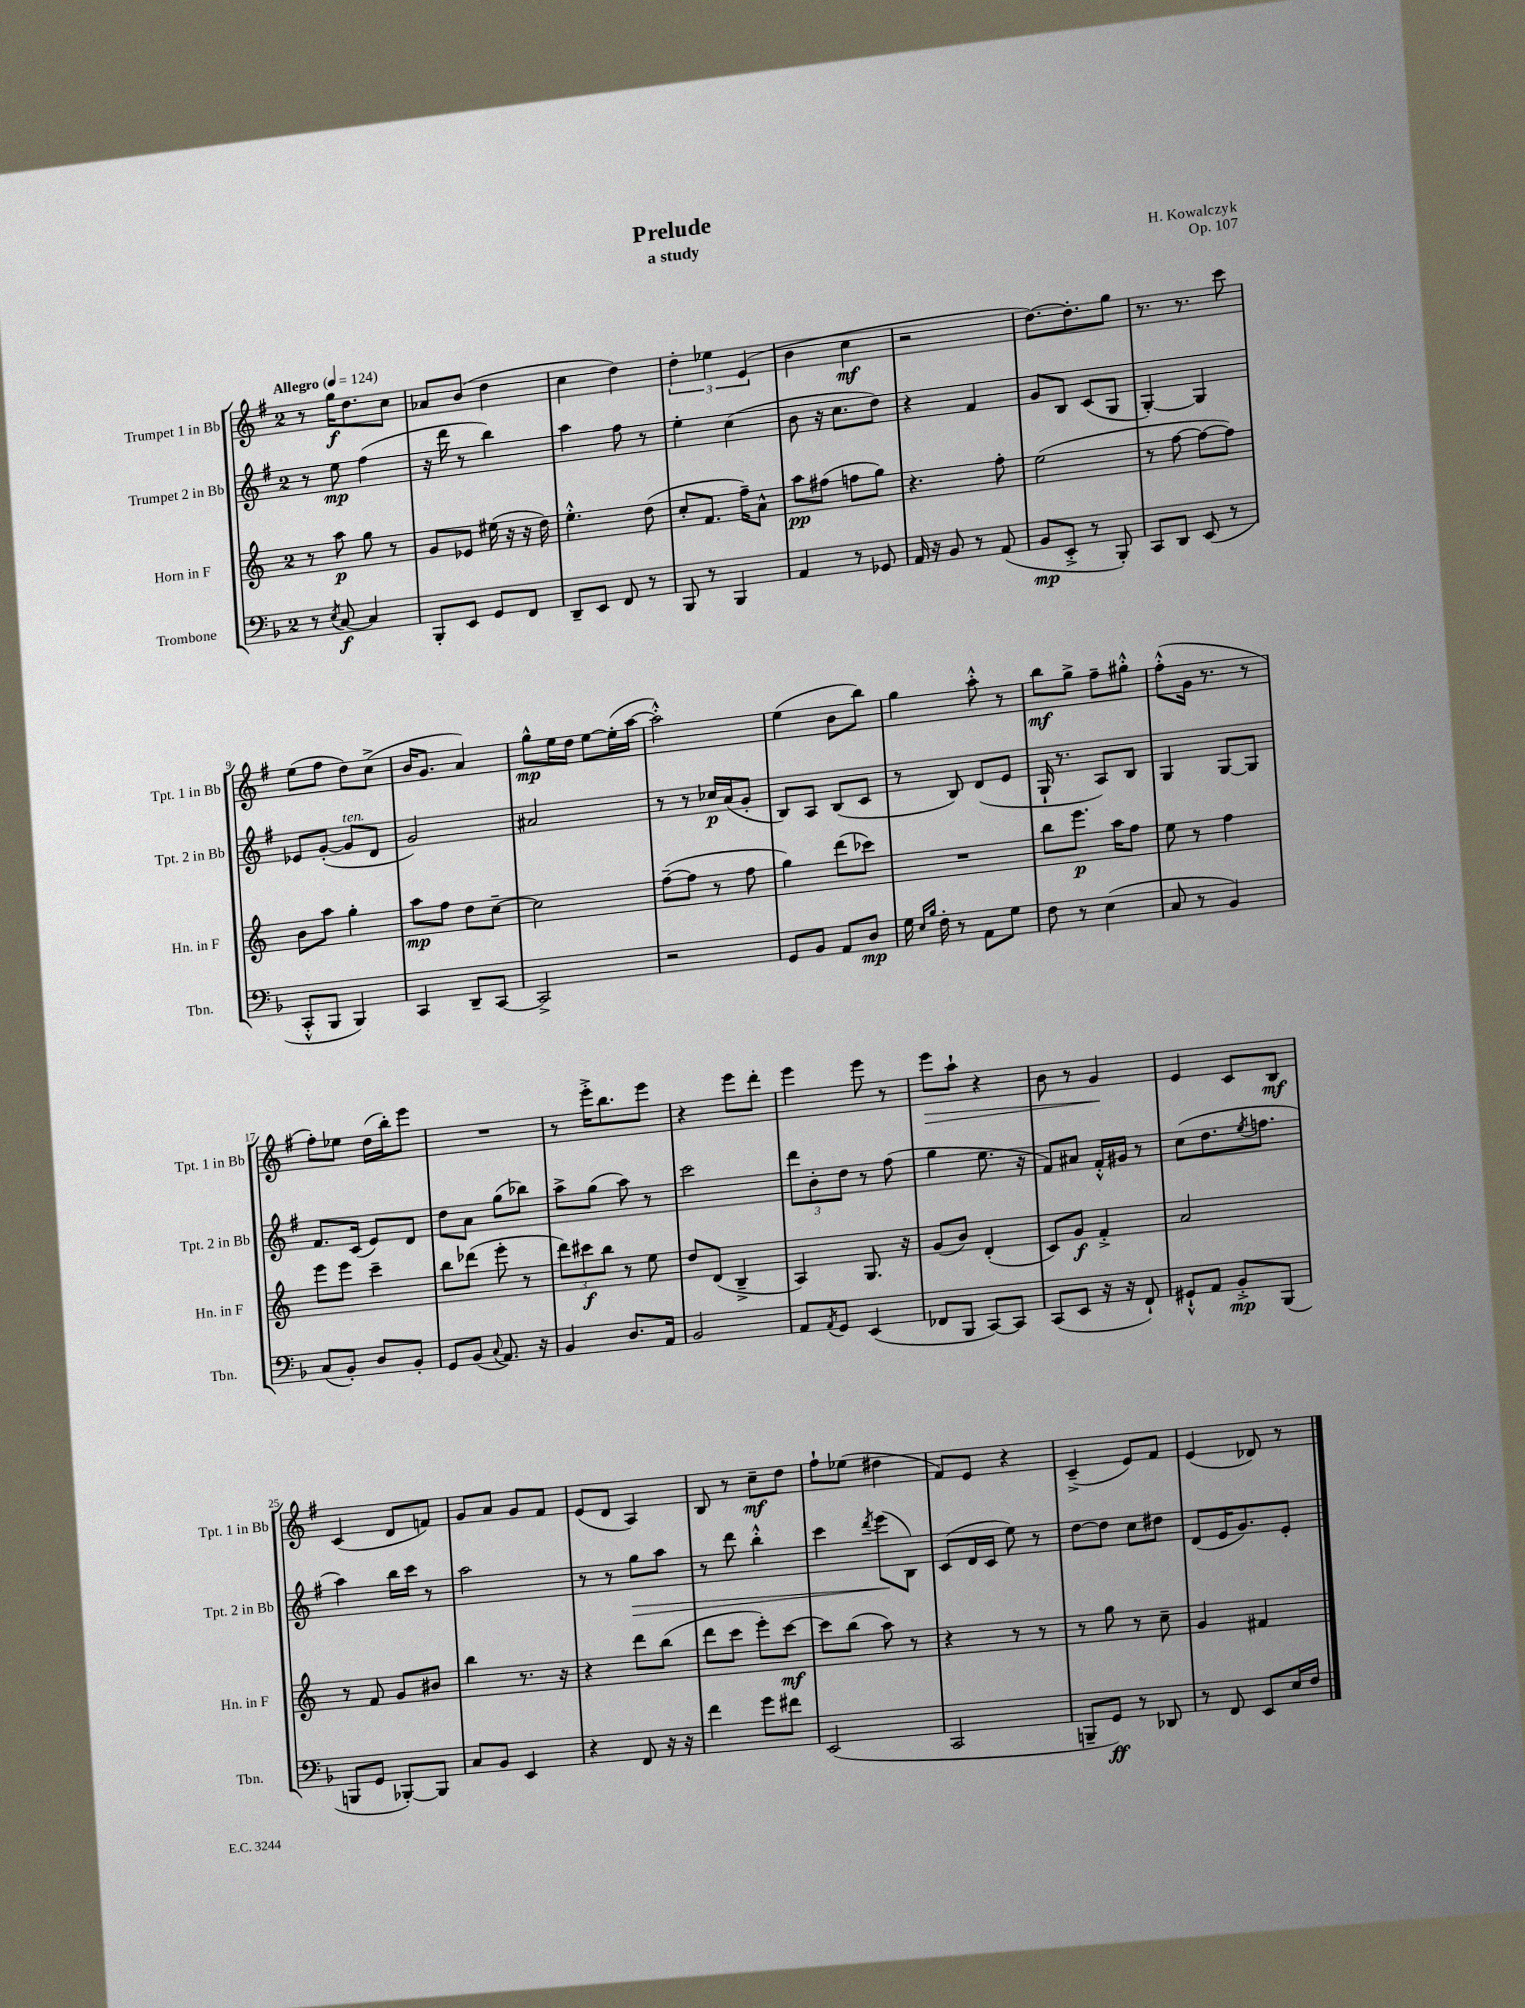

**kern	**kern	**kern	**kern
*staff4	*staff3	*staff2	*staff1
*clefF4	*clefG2	*clefG2	*clefG2
*k[b-]	*k[]	*k[f#]	*k[f#]
*M2/4	*M2/4	*M2/4	*M2/4
*MM124	*MM124	*MM124	*MM124
8r	8r	8r	8r
8qE/	.	.	.
[8C/	8aa\	8ee\	16gg\LK
.	.	.	8.dd\
4C/]	8gg\	(4ff#\	.
.	8r	.	8cc\J
=	=	=	=
8BBB-'/L	8g/L	16r	8a-/L
.	.	16ddd\	.
8EE/J	8e-/J	8r	(8b/J
8GG/L	(16ee#\	4bb\)	4dd\
.	16r	.	.
8FF/J	16r	.	.
.	16dd\)	.	.
=	=	=	=
8DD~/L	4.ee'^^\	4aa\	4cc\
8EE/J	.	.	.
8FF/	.	8ff#\	4dd\)
8r	(8dd\	8r	.
=	=	=	=
8BBB-/	8cc'/L	4ee'\	6dd'\
8r	8.f/J	.	.
.	.	.	6ee-\
4BBB-/	.	(4cc\	.
.	16ff~\LK)	.	.
.	.	.	(6e/
.	8a^^\J	.	.
=	=	=	=
4AA/	8aa\L	8b\	4b\
.	(8ff#\J	16r	.
.	.	8.cc\L	.
8r	8ff\L	.	4cc\
8GG-/	8gg\J)	8dd\J)	.
=	=	=	=
16AA/	4.r	4r	2r
16r	.	.	.
8BB-/	.	.	.
8r	.	4f#/	.
(8AA/	8ff'\	.	.
=	=	=	=
8BB-/L	(2ee\	8g/L	[8.dd\L)
8EE'^/J	.	8B/J	.
.	.	.	8.dd'\]
8r	.	(8c/L	.
8BBB-'/)	.	8G/J	8gg\J
=	=	=	=
8CC/L	8r	[4G'/)	8.r
8DD/J	[8ff\	.	.
.	.	.	8.r
(8EE/	8ff\_L	4G/]	.
8r	8ff\]J)	.	8ccc\
=	=	=	=
8CC'^^/L	8b\L	8e-/L	(8ee\L
8BBB-/J	8aa\J	([8g'/J	8ff#\J
4BBB-/)	4gg'\	8g/]L	8dd\L)
.	.	8d/J	(8cc^\J
=	=	=	=
4CC/	8aa\L	2g/)	16b/LK
.	.	.	8.g/J
.	8ff\J	.	.
8DD~/L	8dd\L	.	4a/)
[8CC/J	[8cc~\J	.	.
=	=	=	=
2CC^/]	2cc\]	2a#/	8gg^^\L
.	.	.	16ee\L
.	.	.	16dd\JJ
.	.	.	[8ee\L
.	.	.	(16ee'\]L
.	.	.	[16aa\JJ
=	=	=	=
2r	([8ff~\L	8r	2aa'^^\])
.	8ff\]J	8r	.
.	8r	16cc-/LL	.
.	.	(16a/J	.
.	8ff\	8g'/J	.
=	=	=	=
8GG/L	4gg\)	8B/L)	(4ee\
8BB-/J	.	8A/J	.
8AA/L	(8ddd\L	(8B/L	8b\L
8D/J	8ccc-\J)	8c/J	8bb\J)
=	=	=	=
16G\	2r	8r	4gg\
16qqE/LL	.	.	.
16qqB-/JJ	.	.	.
16F'\	.	.	.
8r	.	8B/)	.
8AA\L	.	(8d/L	8aa'^^\
8G\J	.	8e/J	8r
=	=	=	=
8F\	8bb\L	16G`/	8bb\L
.	.	8.r	.
8r	8.eee\J	.	8gg^\J
(4E\	.	8A/L)	8ff#~\L
.	16aa\LK	.	.
.	8ff\J	8B/J	8gg#'^^\J
=	=	=	=
8C/	8ee\	4G/	(8ff#'^^\L
8r	8r	.	16g\Jk
.	.	.	8.r
4BB-/)	4ff\	[8G/L	.
.	.	8G/]J	8r
=	=	=	=
(8C/L	8eee\L	8.f#/L	8ff#'\L)
8BB-'/J)	8eee\J	.	8ee-\J
.	.	(16c/Jk	.
8D/L	4ccc~\	8e/L)	(16dd\LL
.	.	.	16bb'\J)
8BB-'/J	.	8d/J	8eee\J
=	=	=	=
8GG/L	8bb\L	8dd\L	2r
(8BB-/J	(8ddd-\J	8a\J	.
8qqC/	.	.	.
8.AA/)	8eee'\	(8gg\L	.
.	8r	8bb-\J)	.
16r	.	.	.
=	=	=	=
4BB-/	12ddd\L)	8aa^\L	8r
.	12ccc#\	.	.
.	.	(8gg\J	16eee'^\LK
.	12bb\J	.	.
.	.	.	8.bb\
8.D/L	8r	8aa\)	.
.	8ee\	8r	8eee\J
16AA/Jk	.	.	.
=	=	=	=
2BB-/	8dd/L	2ccc\	4r
.	(8d/J	.	.
.	4B~^/	.	8eee\L
.	.	.	8ddd'\J
=	=	=	=
8AA/L	4A/)	12ddd\L	4eee\
.	.	12b'\	.
8qAA/	.	.	.
8GG/J	.	.	.
.	.	12dd\J	.
(4EE/	8.G/	8r	8eee\
.	.	(8ff#\	8r
.	16r	.	.
=	=	=	=
8FF-/L	(8g/L	4gg\	8eee\L
8BBB-/J	8b/J)	.	8aa`\J
[8CC/L)	(4d'/	8.ee\	4r
8CC/]J	.	.	.
.	.	16r	.
=	=	=	=
(8CC/L	8c/L)	8f#/L)	8b\
8EE/J	8g/J	8a#/J	8r
16r	4f'^/	16f#'^^/LL	4g/
16r	.	16g#/JJ	.
8FF`/)	.	8r	.
=	=	=	=
8GG#`^^/L	2a/	(8cc\L	4e/
8AA/J	.	8.dd\	.
8BB-'^/L	.	.	8c/L
.	.	8qee/	.
.	.	8.ff\J	.
(8BBB-/J	.	.	8B/J
=	=	=	=
8BBB/L	8r	4aa\)	(4c/
8GG/J	8f/	.	.
[8BBB-'/L)	8g/L	16bb\LL	8d/L
.	.	16ccc\JJ	.
8BBB-/]J	8b#/J	8r	8f/J)
=	=	=	=
8C/L	4bb\	2aa\	8g/L
8BB-/J	.	.	8a/J
4EE/	8.r	.	8g/L
.	.	.	8f#/J
.	16r	.	.
=	=	=	=
4r	4r	8r	(8e/L
.	.	8r	8d/J
8FF/	8ddd\L	8gg\L	4A/)
16r	(8bb\J	8aa\J	.
16r	.	.	.
=	=	=	=
4f\	8ddd\L	8r	8B/
.	8ccc\J	8ddd\	8r
8g\L	8eee'\L)	4bb'^^\	8cc~\L
8f#\J	[8ccc\J	.	8dd\J
=	=	=	=
(2EE/	8ccc\]L	4ccc\	8ff#`\L
.	(8bb\J	.	(8ee-\J
.	.	8qddd/	.
.	8aa\)	(8eee\L	4dd#\
.	8r	8B\J)	.
=	=	=	=
2CC/	4r	(8c/L	8f#/L)
.	.	16d/L	8e/J
.	.	16c/JJ	.
.	8r	8ee\)	4r
.	8r	8r	.
=	=	=	=
8BBB~/L	8r	[8dd\L	(4c~^/
8GG/J)	8gg\	8dd\]J	.
8r	8r	8cc\L	8e/L)
8DD-/	8cc~\	8dd#\J	8f#/J
=	=	=	=
8r	4g/	(8d/L	(4e/
8FF/	.	16e/K	.
.	.	8.g/)	.
8EE/L	4f#/	.	8d-/)
16E/L	.	8e'/J	8r
16F/JJ	.	.	.
==	==	==	==
*-	*-	*-	*-
